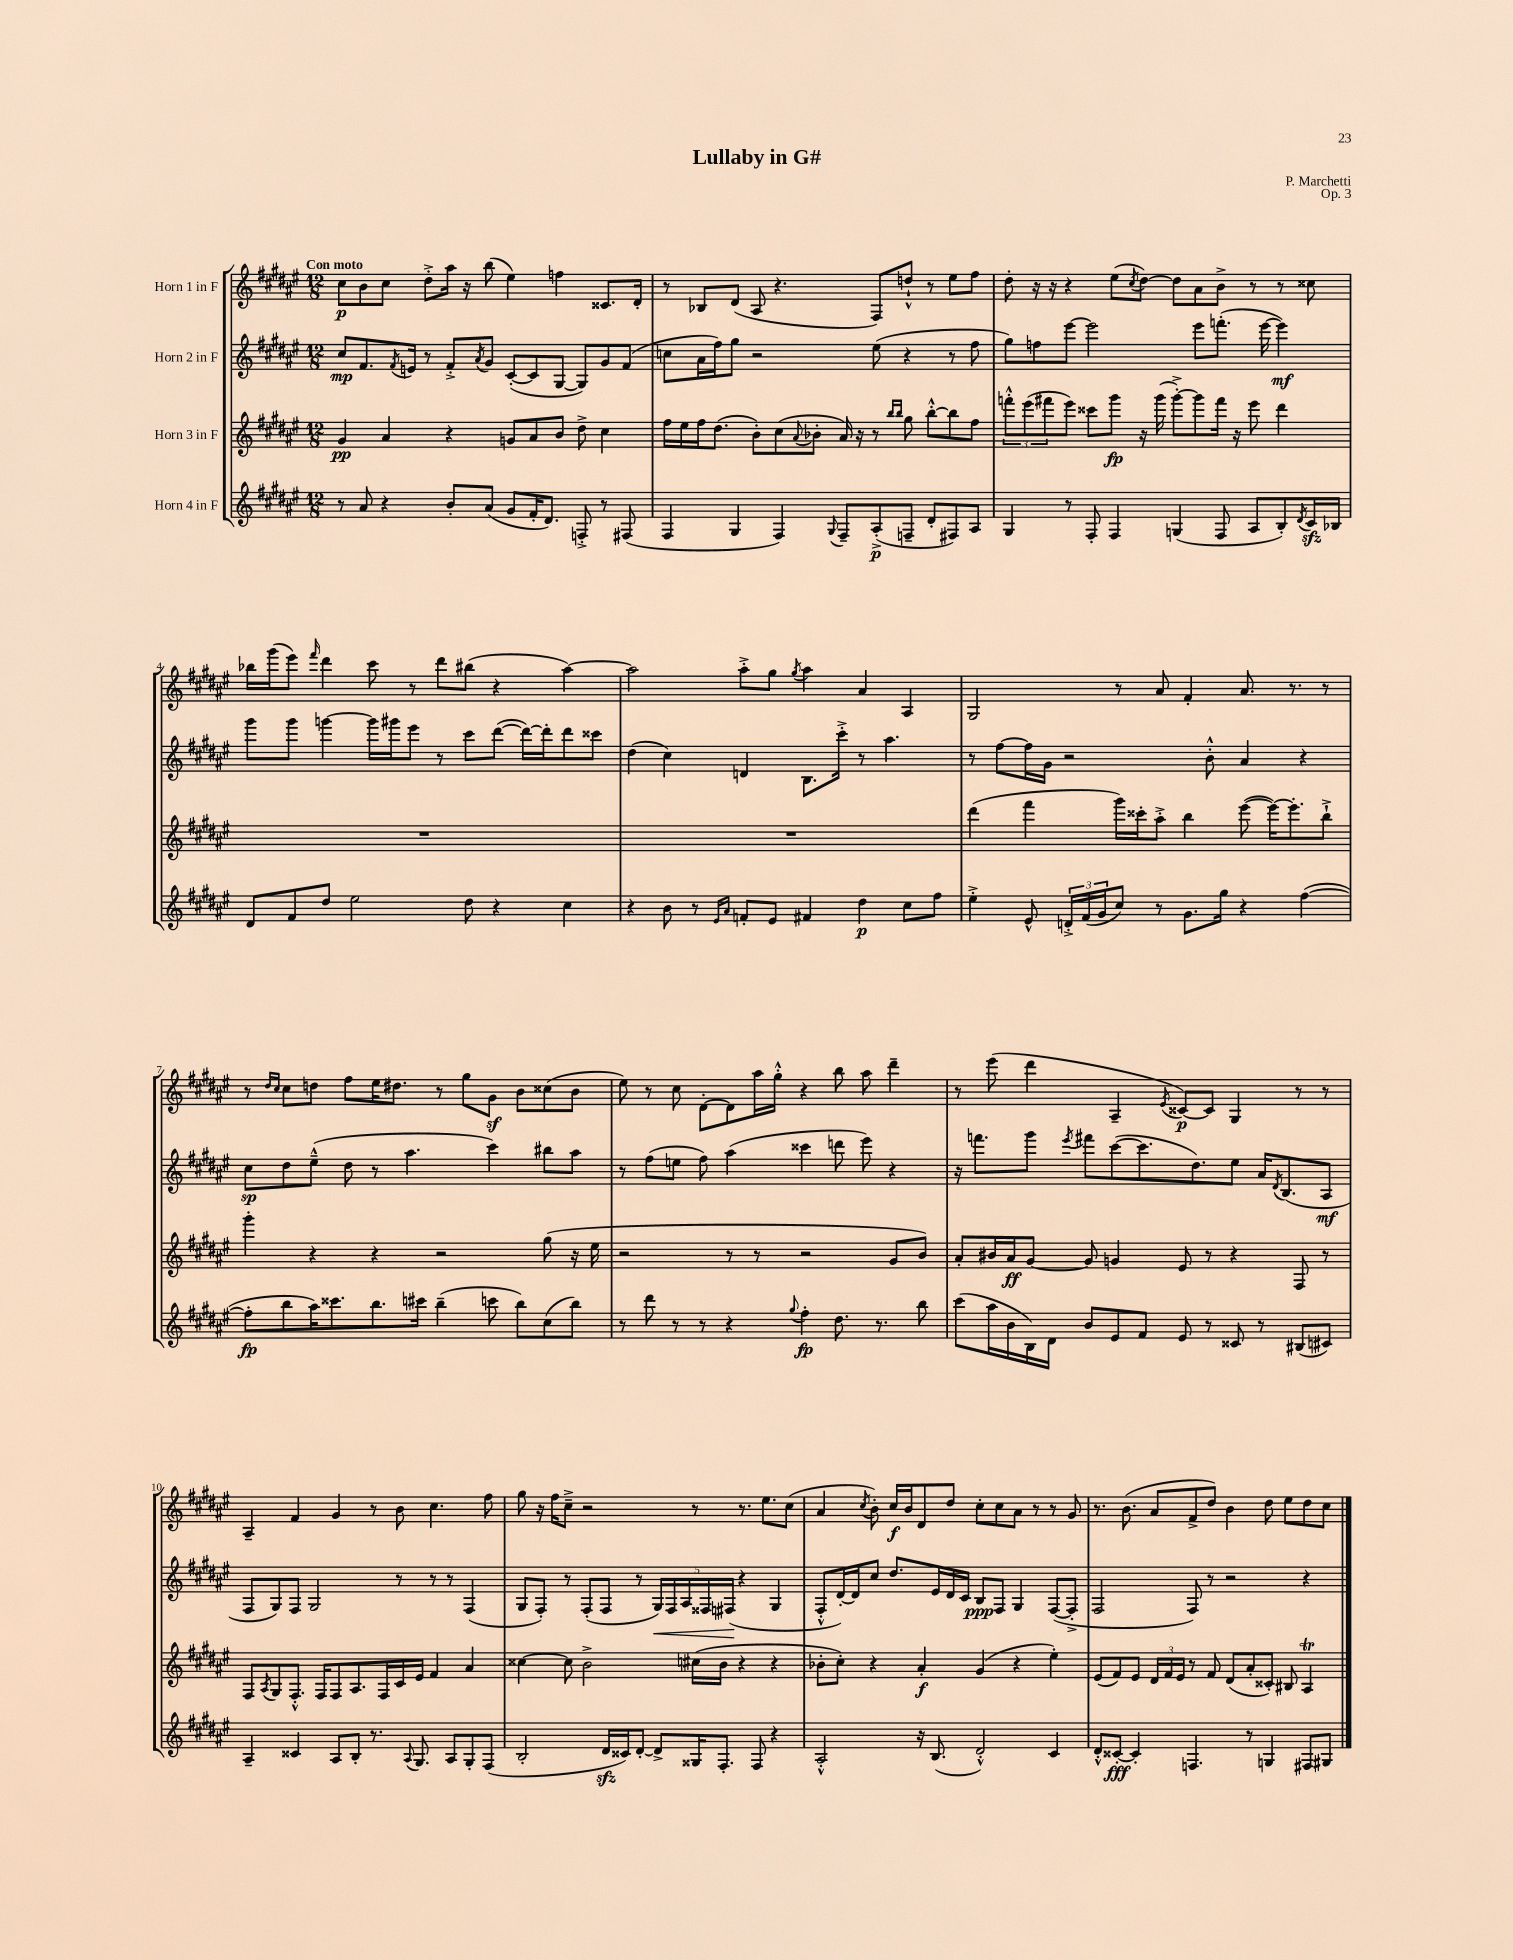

**kern	**kern	**kern	**kern
*staff4	*staff3	*staff2	*staff1
*clefG2	*clefG2	*clefG2	*clefG2
*k[f#c#g#d#a#e#]	*k[f#c#g#d#a#e#]	*k[f#c#g#d#a#e#]	*k[f#c#g#d#a#e#]
*M12/8	*M12/8	*M12/8	*M12/8
8r	4g#	8cc#	8cc#
8a#	.	8.f#	8b
4r	4a#	.	8cc#
.	.	8qf#	.
.	.	16e	.
.	.	8r	8dd#'^
8b'	4r	8f#'^	16aa#
.	.	.	16r
.	.	8qa#	.
(8a#	.	8g#	(8bb
8g#	8g	([8c#'	4ee#)
16f#'	8a#	8c#]	.
8.d#)	.	.	.
.	8b	[8G#	4ff
8F'^	8dd#^	8G#])	.
8r	4cc#	8g#	8.c##
(8F#	.	(8f#	.
.	.	.	16d#'
=	=	=	=
4F#	16ff#	8cc	8r
.	16ee#	.	.
.	16ff#	16a#	8B-
.	(8.dd#	16ff#)	.
4G#	.	8gg#	(8d#
.	8b')	2r	8A#
4F#)	(8cc#	.	4.r
.	8qqa#	.	.
.	8b-'	.	.
8qqG#	.	.	.
8F#~	16a#)	.	.
.	16r	.	.
(8A#'^	8r	(8ee#	8F#)
.	16qqbb	.	.
.	16qqbb	.	.
8F~	8gg#	4r	8dd`^^
8d#'	[8bb'^^	.	8r
8F#)	8bb]	8r	8ee#
8A#	8ff#	8ff#	8ff#
=	=	=	=
4G#	12fff'^^	8gg#)	8dd#'
.	(12eee#	.	.
.	.	8ff	16r
.	12fff#	.	.
.	.	.	16r
8r	8eee#)	[8eee#	4r
8F#'	8ccc##	2eee#]	.
4F#	8ggg#	.	(8ee#
.	.	.	8qcc#
.	16r	.	[8dd#)
.	(16ggg#	.	.
(4G	[8ggg#'^)	.	8dd#]
.	8ggg#]	8eee#	8a#
8F#	16fff#	(8.fff'	8b^
.	16r	.	.
8A#	8eee#	.	8r
.	.	[16eee#	.
8B')	4ddd#	4eee#])	8r
8qd#	.	.	.
16c#	.	.	8cc##
16B-	.	.	.
=	=	=	=
8d#	1.r	8ggg#	16bb-
.	.	.	(16ggg#
8f#	.	8ggg#	8eee#)
.	.	.	16qqfff#
8dd#	.	[4ggg	4ddd#
2ee#	.	.	.
.	.	16ggg]	8ccc#
.	.	16ggg#	.
.	.	8eee#	8r
.	.	8r	8ddd#
8dd#	.	8ccc#	(8bb#
4r	.	([8ddd#	4r
.	.	16ddd#_)	.
.	.	16ddd#']	.
4cc#	.	8ddd#	[4aa#)
.	.	8ccc##	.
=	=	=	=
4r	1.r	(4dd#	2aa#]
8b	.	4cc#)	.
8r	.	.	.
16qqe#	.	.	.
16qqa#	.	.	.
8f'	.	4d	8aa#'^
8e#	.	.	8gg#
.	.	.	8qgg#
4f#	.	8.B	4aa#
.	.	16ccc#'^	.
4dd#	.	8r	4a#
.	.	4.aa#	.
8cc#	.	.	4A#
8ff#	.	.	.
=	=	=	=
4ee#'^	(4ddd#	8r	2G#
.	.	[8ff#	.
8e#^^	4fff#	16ff#]	.
.	.	16g#	.
24d'^	.	2r	.
(24f#	.	.	.
24g#	.	.	.
8cc#)	16ggg#)	.	8r
.	16ccc##'	.	.
8r	8aa#'^	.	8a#
8.g#	4bb	.	4f#'
.	.	8b'^^	.
16gg#	.	.	.
4r	([8eee#	4a#	8.a#
.	16eee#_)	.	.
.	8.eee#']	.	8.r
([4ff#	.	4r	.
.	8bb`^	.	8r
=	=	=	=
8ff#']	4ggg#'	8cc#	8r
.	.	.	16qqdd#
.	.	.	16qqcc#
8bb	.	8dd#	8cc#
16aa#)	4r	(8ee#~^^	8dd
8.ccc##	.	.	.
.	.	8dd#	8ff#
8.bb	4r	8r	16ee#
.	.	.	8.dd#
.	.	4.aa#	.
16ccc#	.	.	.
(4bb~	2r	.	8r
.	.	.	8gg#
8ccc	.	4ccc#)	8g#
8bb)	.	.	8b
(8cc#	(8gg#	8bb#	(8cc##
8bb)	16r	8aa#	8b
.	16ee#	.	.
=	=	=	=
8r	2r	8r	8ee#)
8ddd#	.	(8ff#	8r
8r	.	8ee	8cc#
8r	.	8ff#)	[8d#'
4r	8r	(4aa#	8d#]
.	8r	.	16aa#
.	.	.	16gg#'^^
8qqgg#	.	.	.
4ff#'	2r	4ccc##	4r
8.dd#	.	8ddd	8bb
.	.	8eee#)	8aa#
8.r	.	.	.
.	8g#	4r	4ddd#~
8bb	8b)	.	.
=	=	=	=
(8ccc#	8a#'	16r	8r
.	.	8.fff	.
16aa#	16b#	.	(8eee#
16b	16a#	.	.
16B)	[8g#	8ggg#	4ddd#
16d#	.	.	.
.	.	8qeee#	.
8b	8g#]	8fff#	.
8e#	4g	([8ccc#	4A#~
8f#	.	8.ccc#]	.
.	.	.	8qe#
8e#	8e#	.	[8c##)
.	.	8.dd#)	.
8r	8r	.	8c##]
8c##	4r	8ee#	4G#
8r	.	16a#	.
.	.	8qd#	.
.	.	(8.B	.
(8B#	8F#	.	8r
8c#)	8r	8A#	8r
=	=	=	=
4A#~	8F#	8F#	4A#~
.	8qA#	.	.
.	8G#	8G#)	.
4c##	8.F#'^^	8F#	4f#
.	.	2G#	.
.	16F#	.	.
8A#	8F#	.	4g#
8B'	8.A#	.	.
8.r	.	.	8r
.	16F#	.	.
.	16c#	8r	8b
8qqA#	.	.	.
8.G#	16e#	.	.
.	4f#	8r	4.cc#
8A#	.	8r	.
8G#'	4a#	(4F#	.
(8F#	.	.	8ff#
=	=	=	=
2B'	[4cc##	8G#	8gg#
.	.	8F#')	16r
.	.	.	16ff#
.	8cc##]	8r	8cc#~^
.	2b^	(8F#'	2r
16d#	.	8F#	.
16c##)	.	.	.
[8d#'	.	8r	.
8d#^]	.	20G#)	.
.	.	20F#	.
.	.	20A#	.
16G##	(16cc#	.	8r
.	.	20F##	.
8.F#'	16b	.	.
.	.	(20F#	.
.	4r	4r	8.r
8F#	.	.	.
.	.	.	8.ee#
4r	4r	4G#	.
.	.	.	(8cc#
=	=	=	=
2A#'^^	8b-'	8F#'^^	4a#
.	8cc#')	[16d#')	.
.	.	16d#]	.
.	.	.	8qcc#
.	4r	8cc#	8b')
.	.	8.dd#	16cc#
.	.	.	16b
16r	4a#'	.	8d#
(8.B	.	16e#	.
.	.	16d#	8dd#
.	.	16c#	.
2d#'^^)	(4g#	8B	8cc#'
.	.	8F#	8cc#
.	4r	4G#	8a#
.	.	.	8r
4c#	4ee#')	([8F#	8r
.	.	8F#'^]	8g#
=	=	=	=
8d#'^^	(8e#	2F#	8.r
[8c##'	8f#)	.	.
.	.	.	(8.b
4c##']	8e#	.	.
.	24d#	.	8a#
.	24f#	.	.
.	24e#	.	.
4.F	8r	8F#)	8f#^
.	8f#	8r	8dd#)
.	(8d#	2r	4b
8r	8a#'	.	.
4G	8c##')	.	8dd#
.	8B#	.	8ee#
8F#	4A#	4r	8dd#
8G#	.	.	8cc#
==	==	==	==
*-	*-	*-	*-
